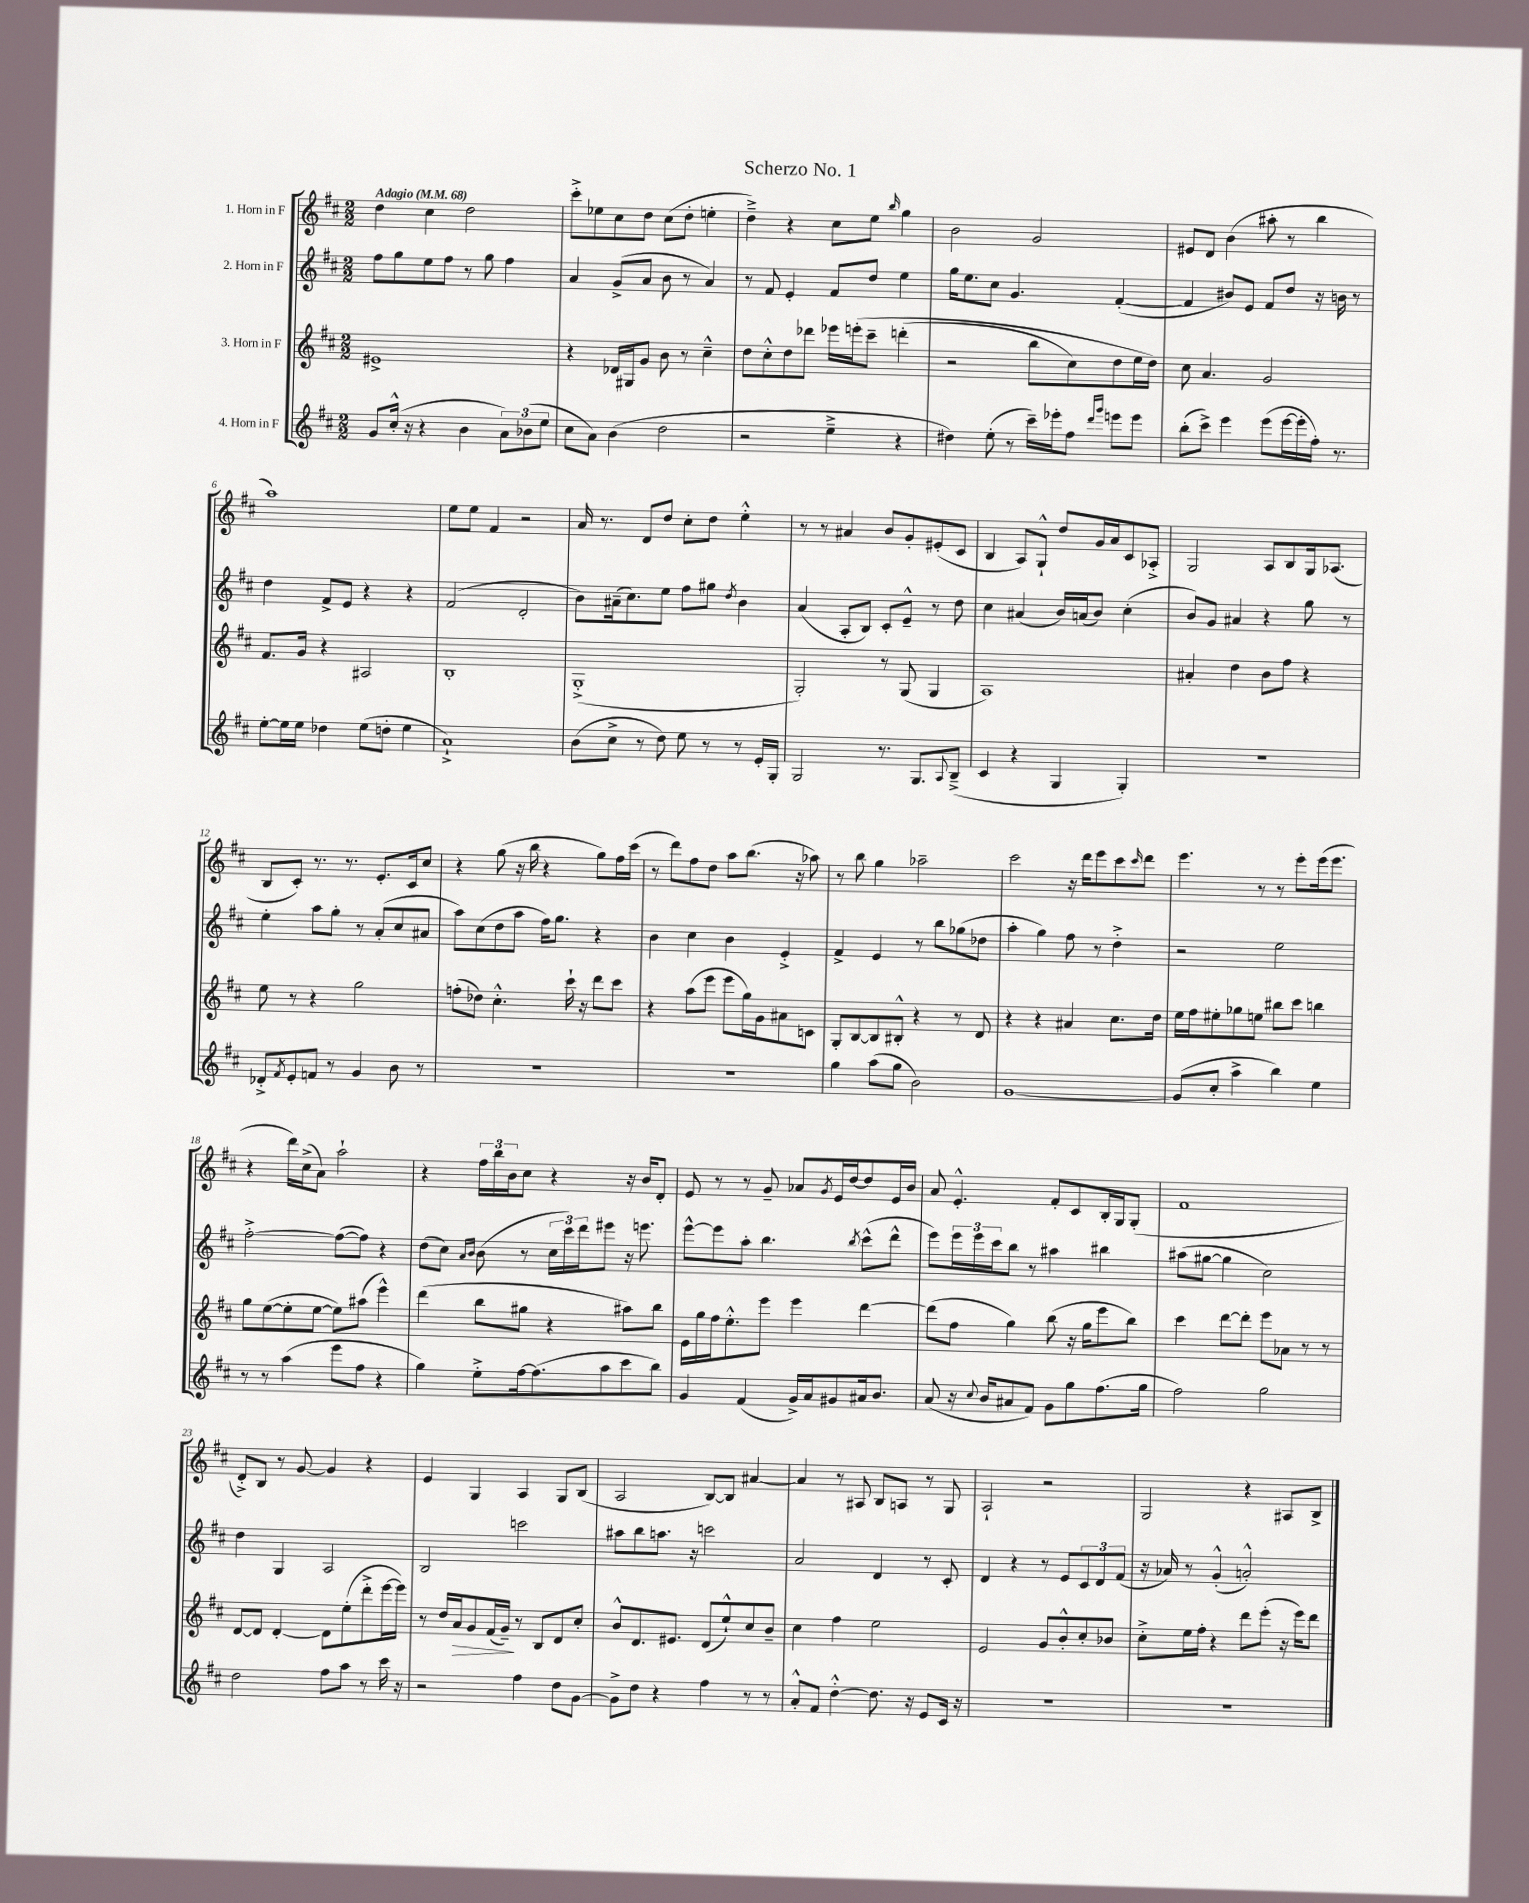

**kern	**kern	**kern	**kern
*staff4	*staff3	*staff2	*staff1
*clefG2	*clefG2	*clefG2	*clefG2
*k[f#c#]	*k[f#c#]	*k[f#c#]	*k[f#c#]
*M2/2	*M2/2	*M2/2	*M2/2
*MM68	*MM68	*MM68	*MM68
8g	1e#^	8ff#	4dd
(16cc#'^^	.	8gg	.
16r	.	.	.
4r	.	8ee	4cc#
.	.	8ff#	.
4b	.	8r	2dd
.	.	8gg	.
12a)	.	4ff#	.
(12b-	.	.	.
12ee	.	.	.
=	=	=	=
8cc#	4r	4a	8ccc#'^
8a)	.	.	8ee-
(4b	16d-	(8g^	8cc#
.	16G#	.	.
.	8g	8a	8dd
2dd	8b	8b	(8cc#
.	8r	8r	8dd'
.	4cc#~^^	4a)	4ee'
=	=	=	=
2r	8dd	8r	4dd~^)
.	8cc#'^^	8f#	.
.	8dd	4e'	4r
.	8ddd-	.	.
4ee~^	16eee-	8f#	8cc#
.	&(16eee'	.	.
.	8ccc#~	8dd	8ee
.	.	.	16qqbb
4r	(4ddd'	4ee	4gg
=	=	=	=
4dd#)	2r	16gg	2b
.	.	8.ee	.
(8ee'	.	8cc#	.
8r	.	4.g	.
16ccc#~)	8bb	.	2g
16eee-'	.	.	.
8ff#	8cc#)	.	.
16qqddd	.	.	.
16qqggg	.	.	.
8eee	8dd	([4f#'	.
8eee	16ee	.	.
.	16dd&)	.	.
=	=	=	=
(8bb'	8cc#	4f#]	8e#
8ccc#^)	4.a	.	8d
4eee	.	8b#)	(4b
.	.	8e	.
(8eee	2g	8f#	8aa#'
[16eee	.	8dd	8r
16eee']	.	.	.
16ff#')	.	16r	4bb
8.r	.	16b	.
.	.	8r	.
=	=	=	=
[8ee'	8.f#	4dd	1aa)
16ee]	.	.	.
16ee	16g	.	.
4dd-	4r	8f#^	.
.	.	8e	.
(8ee	2A#	4r	.
8dd'	.	.	.
4ee	.	4r	.
=	=	=	=
1a`^)	1B'	(2f#	8ee
.	.	.	8ee
.	.	.	4f#
.	.	2d'	2r
=	=	=	=
(8b	(1G'^	8b)	16a
.	.	.	8.r
8cc#^	.	(16a#~	.
.	.	8.cc#)	.
8r	.	.	8d
8dd)	.	8ee	8dd
8ee	.	8ff#	8cc#'
8r	.	8gg#	8dd
.	.	8qdd	.
8r	.	4b	4ee'^^
16e'	.	.	.
16G'	.	.	.
=	=	=	=
2G	2G')	(4a	8r
.	.	.	8r
.	.	8A'	4a#
.	.	8B)	.
8.r	8r	8c#'	8b
.	(8G	8e~^^	8g'
8.G	.	.	.
.	4G	8r	(8e#'
8qqA	.	.	.
(8B~^	.	8dd	8c#
=	=	=	=
4c#	1A)	4cc#	4B
4r	.	(4a#	8A)
.	.	.	8G`^^
4G	.	16b)	8dd
.	.	(16a	.
.	.	8b)	16g
.	.	.	16a
4G')	.	(4cc#'	8c#
.	.	.	8A-'^
=	=	=	=
1r	4a#'	8b)	2G
.	.	8g	.
.	4dd	4a#	.
.	8b	4r	8A
.	8ff#	.	8B
.	4r	8gg	16G
.	.	.	(8.A-
.	.	8r	.
=	=	=	=
8d-'^	8ee	4ee'	8B
8qf#	.	.	.
8e'	8r	.	8c#')
8f	4r	8aa	8.r
8r	.	8gg'	.
.	.	.	8.r
4g	2gg	8r	.
.	.	(8a'	8.e'
8b	.	8cc#	.
.	.	.	16c#
8r	.	8a#	8cc#
=	=	=	=
1r	(8ff'	8aa)	4r
.	8dd-)	(8cc#	.
.	4.cc#'^^	8dd	(8gg
.	.	8aa	16r
.	.	.	16bb
.	.	16ff#)	4r
.	.	8.gg	.
.	16ccc#`	.	.
.	16r	.	.
.	8ddd	4r	8gg)
.	8ccc#	.	16ff#
.	.	.	(16ccc#
=	=	=	=
1r	4r	4b	8r
.	.	.	8ddd)
.	(8aa	4cc#	8ff#
.	8eee	.	8dd
.	8eee	4b	8aa
.	16gg)	.	(8.bb
.	16g	.	.
.	8a#	4e'^	.
.	.	.	16r
.	8c	.	8aa-)
=	=	=	=
4gg	8G'	4f#^	8r
.	[8B	.	8bb
(8aa	8B]	4e	4gg
8gg	8B#'^^	.	.
2b)	4r	8r	2aa-~
.	.	8bb	.
.	8r	(8gg-	.
.	8d	8dd-	.
=	=	=	=
[1g	4r	4aa'	2ccc#
.	4r	4gg)	.
.	4a#	8ff#	16r
.	.	.	16ddd
.	.	8r	8eee
.	8.cc#	4dd'^	8ccc#
.	.	.	16qqccc#
.	.	.	8ddd
.	16dd	.	.
=	=	=	=
(8g]	16ee	2r	4.eee
.	16ff#	.	.
8cc#'	8ee#'	.	.
4aa^	8gg-	.	.
.	8ee	.	8r
4bb)	8bb#	2ee	8r
.	8ccc#	.	8eee'
4ee	4bb	.	(16eee
.	.	.	8.eee
=	=	=	=
8r	8gg	[2ff#'^	4r
8r	([8ee	.	.
(4aa	8ee']	.	16ddd)
.	.	.	(16cc#^
.	[8ee	.	8a)
8eee	8ee])	(8ff#_	2aa`
8ff#	(8aa#	8ff#])	.
4r	4eee^^)	4r	.
=	=	=	=
4gg)	(4ddd	(8dd	4r
.	.	8cc#)	.
.	.	16qqa	.
.	.	16qqb	.
8ee'^	8bb	(8b	24ff#
.	.	.	24bb
.	.	.	24b
[16ff#	8gg#	8r	8cc#
(8.ff#]	.	.	.
.	4r	24cc#	4r
.	.	24ccc#)	.
.	.	24ddd	.
8aa	.	8eee#	.
8ccc#	8aa#)	16r	16r
.	.	8.eee	16b
8bb)	8bb	.	8d'
=	=	=	=
4g	16e	[8eee^^	8e
.	16gg	.	.
.	16ff#	8eee]	8r
.	8.ee'^^	.	.
(4f#	.	8aa'	8r
.	8eee	4.bb	8g~
16g^)	4eee	.	8a-
16a	.	.	.
.	.	.	8qg
8g#	.	.	16e
.	.	.	[16dd
.	.	8qbb	.
16a#	[4ddd	(8ccc#^^	8dd]
8.b	.	.	.
.	.	8ddd^^	16e
.	.	.	16b
=	=	=	=
(8a	(8ddd]	8eee)	8a
16r	8ff#	24eee	4.e'^^
.	.	24eee	.
8qqcc#	.	.	.
16b	.	.	.
.	.	24ccc#	.
8a#	4gg)	8bb	.
8f#)	.	8r	.
8g	(8bb	4aa#	8f#'
8gg	16r	.	8c#
.	16gg	.	.
(8.ff#	8eee	4bb#	16B'
.	.	.	16G
.	8bb)	.	(8G'
16gg	.	.	.
=	=	=	=
2ff#)	4ccc#	(8aa#	1f#
.	.	[8gg#	.
.	[8ddd	4gg#]	.
.	8ddd']	.	.
2gg	8eee	2cc#)	.
.	8a-	.	.
.	8r	.	.
.	8r	.	.
=	=	=	=
2dd	[8d	4dd	8d'^)
.	8d]	.	8B
.	[4d'	4G	8r
.	.	.	[8g
8ff#	8d]	2A	4g]
8aa	(8ee'	.	.
8r	8ddd'^	.	4r
16ccc#	[16eee	.	.
16r	16eee])	.	.
=	=	=	=
2r	8r	2B	4e
.	16dd	.	.
.	16a	.	.
.	8g	.	4G
.	(16f#	.	.
.	16g~)	.	.
4ff#	8r	2ccc	4A
.	8B	.	.
8dd	8d	.	8G
[8g	8cc#'	.	(8B
=	=	=	=
8g^]	8b^^	8aa#	2A
8dd	8.d	8bb	.
4r	.	8.aa	.
.	8.e#	.	.
.	.	16r	.
4ff#	(8d	2ccc	[8B)
.	8ee`^^)	.	8B]
8r	8cc#	.	[4a#
8r	8b~	.	.
=	=	=	=
8a'^^	4cc#	2a	4a#]
8f#	.	.	.
[4dd'^^	4ff#	.	8r
.	.	.	8A#
8.dd]	2ee	4d	8B
.	.	.	8A
16r	.	.	.
8e	.	8r	8r
16c#	.	8c#'	8G
16r	.	.	.
=	=	=	=
1r	2e	4d	2A`
.	.	4r	.
.	8g	8r	2r
.	8b'^^	8e	.
.	8cc#'	12c#	.
.	.	12d	.
.	8b-	.	.
.	.	(12f#	.
=	=	=	=
1r	8cc#'^	16r	2G
.	.	16a-)	.
.	16ee	8r	.
.	16ff#'	.	.
.	4r	(4g'^^	.
.	8ddd	2a'^^)	4r
.	(8eee'	.	.
.	16r	.	8A#
.	16eee)	.	.
.	8ddd	.	8B^
==	==	==	==
*-	*-	*-	*-
